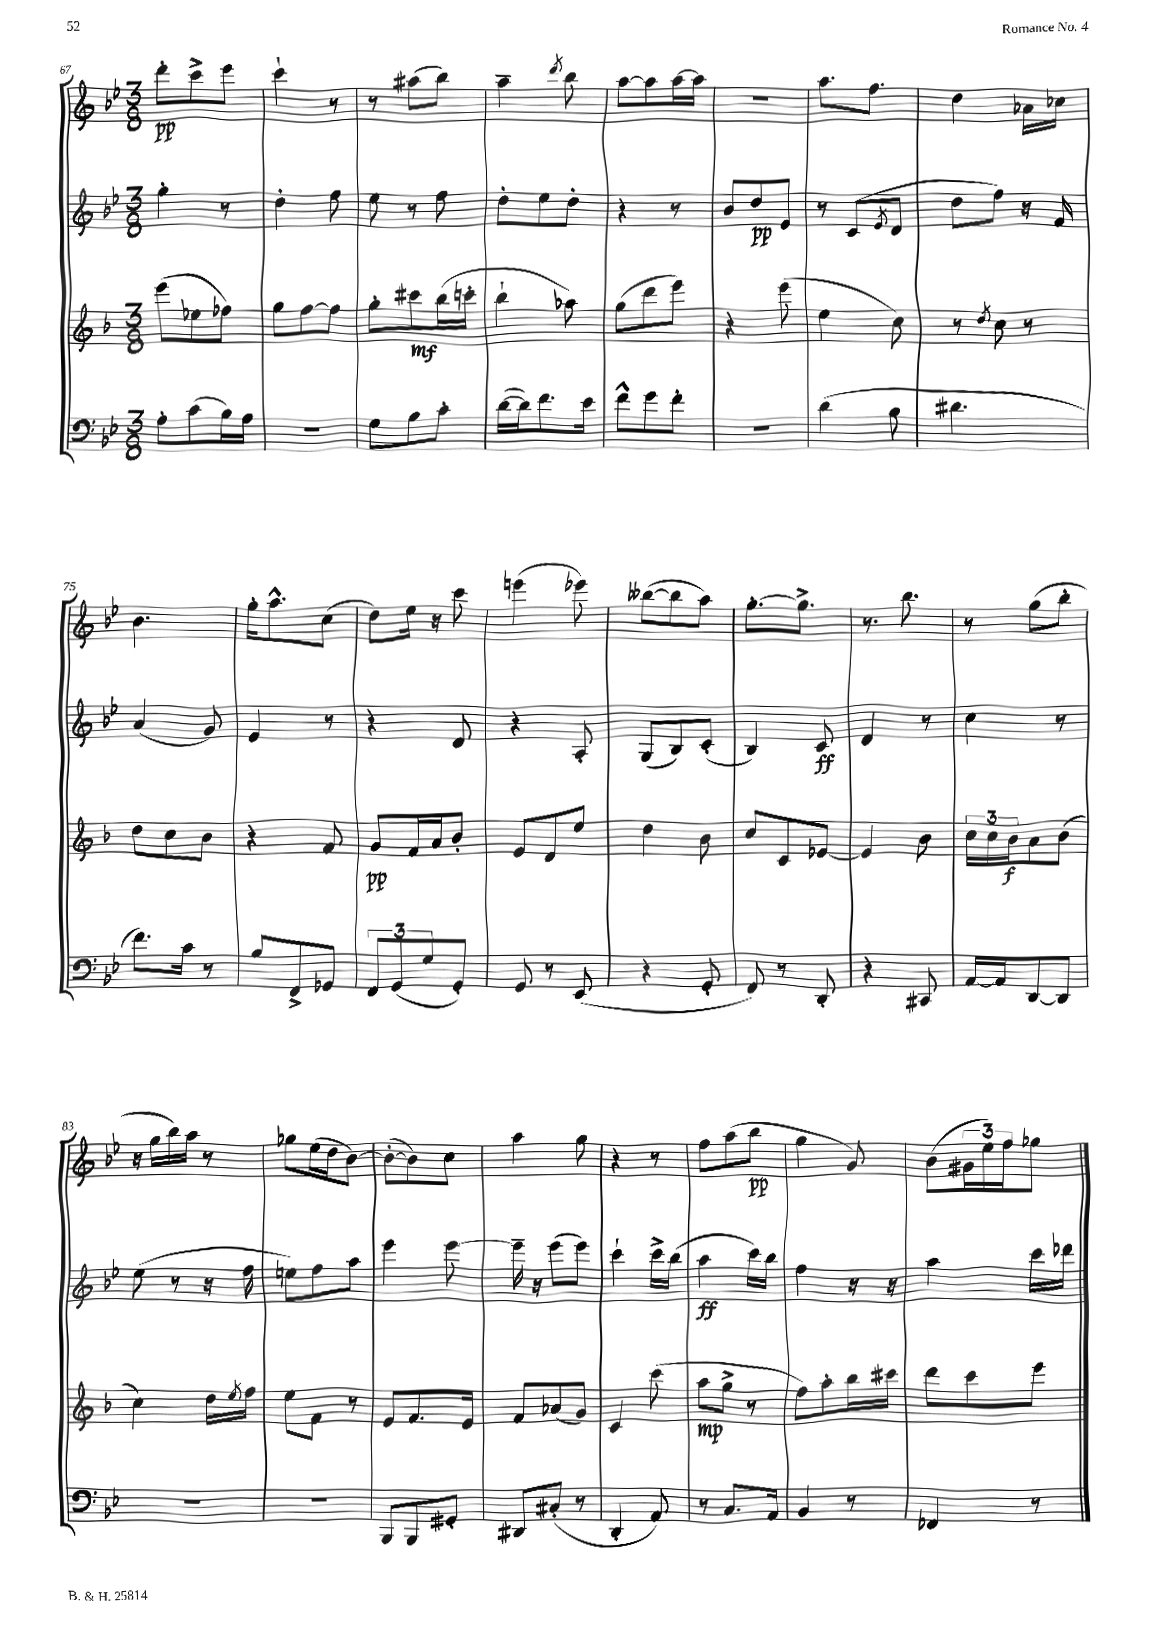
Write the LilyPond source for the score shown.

<<
\new StaffGroup <<
\new Staff = "s0" {
    \clef treble \key bes \major \numericTimeSignature \time 3/8
    d'''8-.\pp c'''8-> ees'''8 |
    c'''4-! r8 |
    r8 ais''8( bes''8) |
    a''4-- \acciaccatura { d'''8 } bes''8 |
    a''8~ a''8 a''16~ a''16 |
    r4. |
    a''8. f''8. |
    d''4 aes'16 ces''16 |
    bes'4. |
    g''16-. a''8.-^ c''8( |
    d''8) ees''16 r16 c'''8 |
    e'''4( ees'''8) |
    beses''8~( beses''8 a''8) |
    g''8.~-. g''8.-> |
    r8. bes''8. |
    r8 g''8( bes''8-. |
    r16 g''16 bes''16) a''16 r8 |
    ges''8 ees''16( d''16 bes'8~) |
    bes'8~-.( bes'8) c''8 |
    a''4 g''8 |
    r4 r8 |
    f''8 a''8( bes''8\pp |
    g''4 g'8) |
    bes'8( \tuplet 3/2 { gis'16 ees''16) f''16 } ges''8 \bar "|." |
}
\new Staff = "s1" {
    \clef treble \key bes \major \numericTimeSignature \time 3/8
    g''4-. r8 |
    d''4-. f''8 |
    ees''8 r8 f''8 |
    d''8-. ees''8 d''8-. |
    r4 r8 |
    bes'8 d''8\pp ees'8 |
    r8 c'8( \acciaccatura { ees'8 } d'8 |
    d''8 f''8) r16 f'16 |
    a'4( g'8) |
    ees'4 r8 |
    r4 d'8 |
    r4 a8-. |
    g8( bes8) c'8-.( |
    bes4) c'8\ff |
    d'4 r8 |
    c''4 r8 |
    ees''8( r8 r16 f''16 |
    e''8) f''8 a''8 |
    ees'''4 ees'''8~ |
    ees'''16-- r16 ees'''8( ees'''8) |
    c'''4-! c'''16-> bes''16( |
    a''4\ff c'''16) bes''16 |
    f''4 r16 r16 |
    a''4 c'''16 des'''16 \bar "|." |
}
\new Staff = "s2" {
    \clef treble \key f \major \numericTimeSignature \time 3/8
    e'''8( ees''8 fes''8) |
    g''8 f''8~ f''8 |
    g''8-. cis'''8\mf bes''16( c'''16-. |
    bes''4-! aes''8) |
    g''8( d'''8 e'''8) |
    r4 e'''8( |
    e''4 c''8) |
    r8 \acciaccatura { d''8 } c''8 r8 |
    d''8 c''8 bes'8 |
    r4 f'8 |
    g'8\pp f'16 a'16 bes'8-. |
    e'8 d'8 e''8 |
    d''4 bes'8 |
    c''8 c'8 ees'8~ |
    ees'4 bes'8 |
    \tuplet 3/2 { c''16 c''16 bes'16\f } a'8 bes'8( |
    c''4) d''16 \acciaccatura { e''8 } f''16 |
    e''8 f'8 r8 |
    e'8 f'8. e'16 |
    f'8 aes'8( g'8) |
    c'4 c'''8( |
    a''8\mp g''8-> r8 |
    f''8) a''8-. bes''16 cis'''16 |
    d'''8 c'''8 e'''8 \bar "|." |
}
\new Staff = "s3" {
    \clef bass \key bes \major \numericTimeSignature \time 3/8
    a8-. c'8( bes16) a16 |
    R4. |
    g8 bes8 c'8-. |
    d'16~( d'16) f'8. ees'16 |
    f'8-^ g'8 f'8-. |
    R4. |
    d'4( bes8 |
    dis'4. |
    f'8.) c'16 r8 |
    bes8 f,8-> ges,8 |
    \tuplet 3/2 { f,8 g,8( g8 } g,8-.) |
    g,8 r8 ees,8( |
    r4 g,8-. |
    f,8) r8 d,8-. |
    r4 cis,8 |
    a,16~ a,16 d,8~ d,8 |
    R4. |
    R4. |
    bes,,8 bes,,8 gis,8-. |
    dis,8 cis8-.( r8 |
    d,4-. a,8) |
    r8 c8. a,16 |
    bes,4 r8 |
    fes,4 r8 \bar "|." |
}
>>
>>
\layout { \context { \Score currentBarNumber = #67 } }
